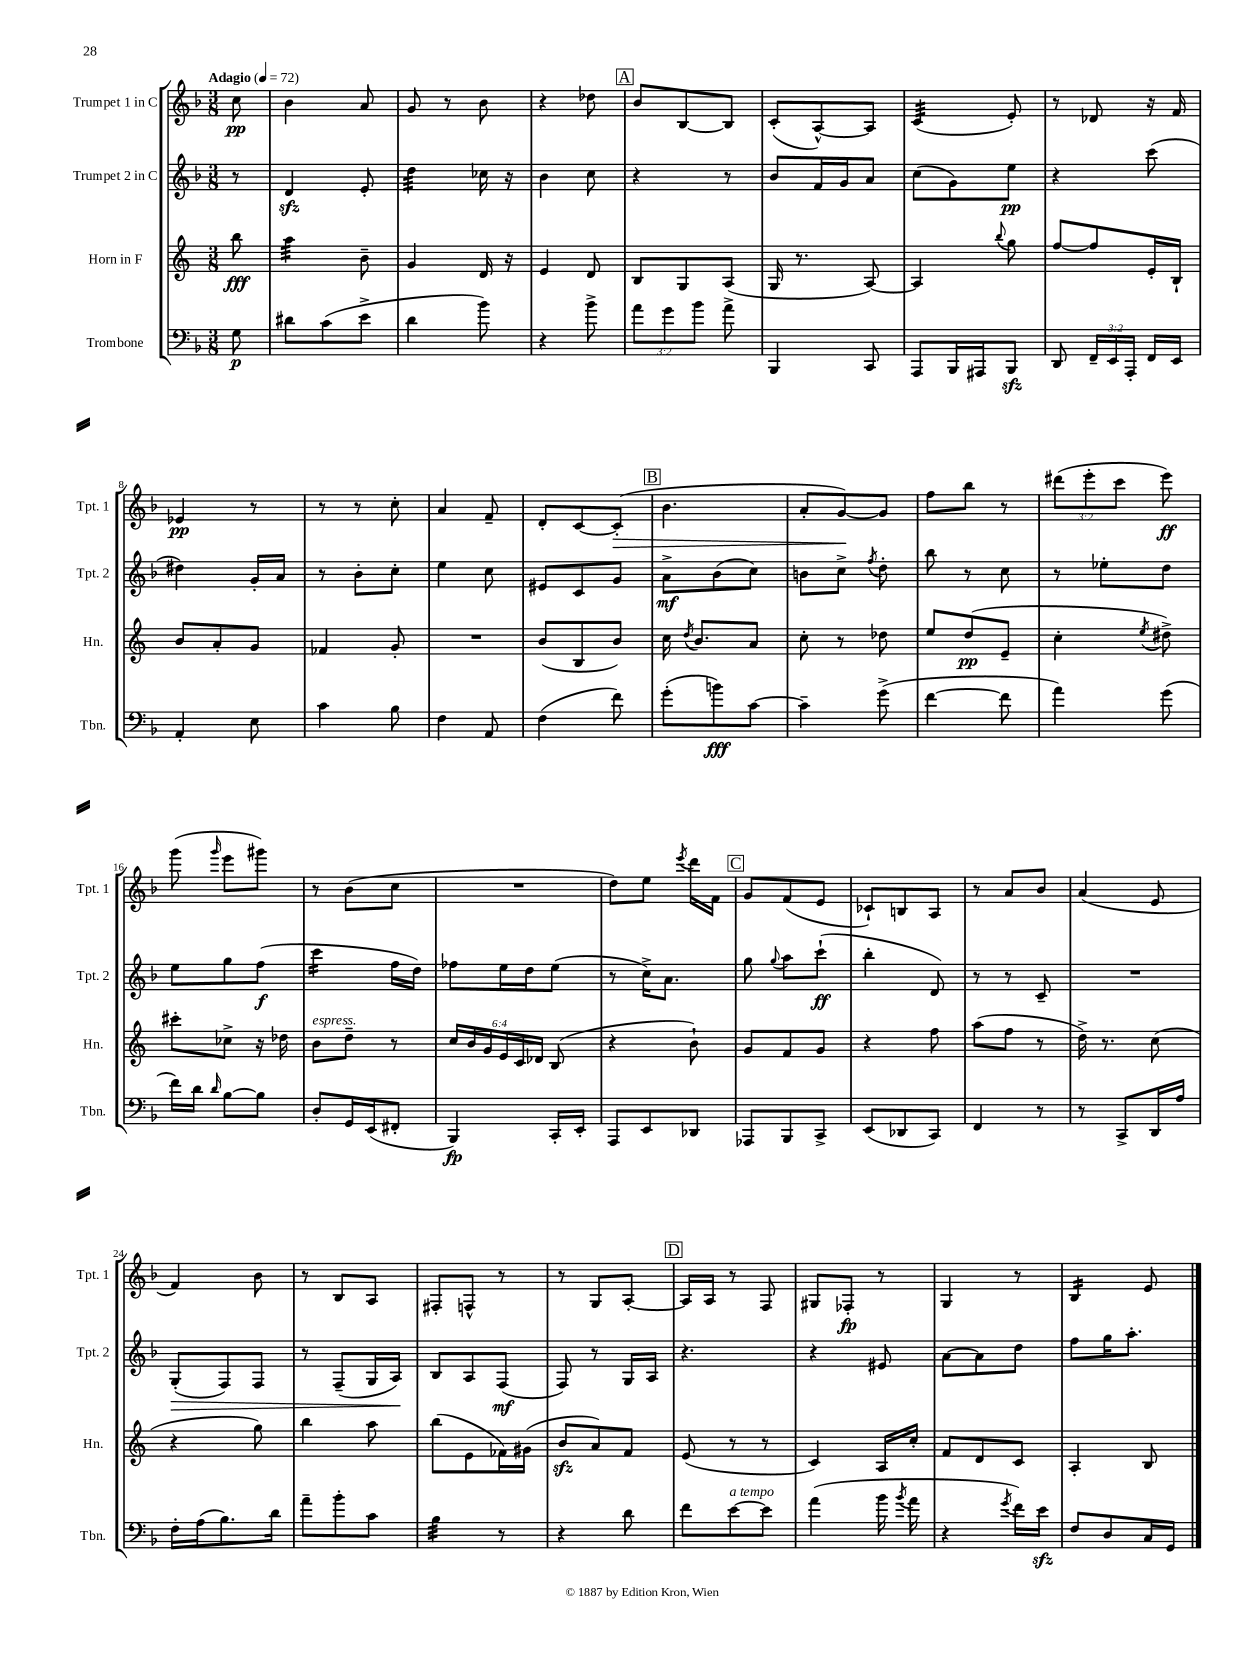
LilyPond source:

<<
\new StaffGroup <<
\new Staff = "s0" \with { instrumentName = "Trumpet 1 in C" shortInstrumentName = "Tpt. 1" } {
    \clef treble \key f \major \numericTimeSignature \time 3/8 \override Staff.TupletNumber.text = #tuplet-number::calc-fraction-text \partial 8 \tempo "Adagio" 4 = 72
    \autoBeamOff c''8\pp |
    bes'4 a'8 |
    g'8 r8 bes'8 |
    r4 des''8 |
    \mark \markup { \box "A" } bes'8[ bes8~ bes8] |
    c'8[-.( a8~-^) a8] |
    c'4:32( e'8-.) |
    r8 des'8 r16 f'16 |
    ees'4\pp r8 |
    r8 r8 c''8-. |
    a'4 f'8-- |
    d'8[-. c'8~ c'8]-.\>( |
    \mark \markup { \box "B" } bes'4. |
    a'8[-. g'8~\!) g'8] |
    f''8[ bes''8] r8 |
    \tuplet 3/2 { dis'''8[( e'''8-. c'''8] } e'''8\ff) |
    g'''8( \grace { g'''16 } e'''8[ gis'''8]) |
    r8 bes'8[( c''8] |
    R4. |
    d''8[) e''8] \acciaccatura { e'''8 } d'''16[ f'16] |
    \mark \markup { \box "C" } g'8[ f'8( e'8] |
    ces'8[-!) b8 a8] |
    r8 a'8[ bes'8] |
    a'4( e'8 |
    f'4) bes'8 |
    r8 bes8[ a8] |
    fis8[-. f8]-^ r8 |
    r8 g8[ a8]~-. |
    \mark \markup { \box "D" } a16[ a16] r8 f8 |
    gis8[ fes8]-.\fp r8 |
    g4 r8 |
    bes4:16 e'8 \bar "|." |
}
\new Staff = "s1" \with { instrumentName = "Trumpet 2 in C" shortInstrumentName = "Tpt. 2" } {
    \clef treble \key f \major \numericTimeSignature \time 3/8 \partial 8
    \autoBeamOff r8 |
    d'4\sfz e'8-. |
    d''4:32 ces''16 r16 |
    bes'4 c''8 |
    \mark \markup { \box "A" } r4 r8 |
    bes'8[ f'16 g'16 a'8] |
    c''8[( g'8) e''8]\pp |
    r4 c'''8( |
    dis''4) g'16[-. a'16] |
    r8 bes'8[-. c''8]-. |
    e''4 c''8 |
    eis'8[ c'8 g'8] |
    \mark \markup { \box "B" } a'8[->\mf bes'8( c''8]) |
    b'8[ c''8]-> \acciaccatura { f''8 } d''8-. |
    bes''8 r8 c''8 |
    r8 ees''8[-. d''8] |
    e''8[ g''8 f''8]\f( |
    c'''4:16 f''16[ d''16]) |
    fes''8[ e''16 d''16 e''8]( |
    r8 c''16[->) a'8.] |
    \mark \markup { \box "C" } g''8 \appoggiatura { g''8 } a''8[ c'''8]-!\ff( |
    bes''4-. d'8) |
    r8 r8 c'8-- |
    R4. |
    g8[-.\>( f8) f8] |
    r8 f8[--( g16 a16]\!) |
    bes8[ a8 f8]\mf( |
    f8) r8 g16[ a16] |
    \mark \markup { \box "D" } r4. |
    r4 eis'8 |
    a'8[~ a'8 d''8] |
    f''8[ g''16 a''8.]-. \bar "|." |
}
\new Staff = "s2" \with { instrumentName = "Horn in F" shortInstrumentName = "Hn." } {
    \clef treble \key c \major \numericTimeSignature \time 3/8 \override Staff.TupletNumber.text = #tuplet-number::calc-fraction-text \partial 8
    \autoBeamOff b''8\fff |
    a''4:32 b'8-- |
    g'4 d'16 r16 |
    e'4 d'8 |
    \mark \markup { \box "A" } b8[ g8 a8]( |
    g16 r8. a8~) |
    a4 \appoggiatura { b''8 } g''8 |
    f''8[~ f''8 e'16-. b16]-! |
    b'8[ a'8-. g'8] |
    fes'4 g'8-. |
    R4. |
    b'8[( b8 b'8]) |
    \mark \markup { \box "B" } c''16 \acciaccatura { d''8 } b'8.[ a'8] |
    c''8-. r8 des''8 |
    e''8[ d''8\pp( e'8]-- |
    c''4-. \acciaccatura { e''8 } dis''8->) |
    cis'''8[-. ces''8]-> r16 des''16 |
    b'8[^\markup { \italic "espress." } d''8]-- r8 |
    \tuplet 6/4 { c''16[ b'16 g'16 e'16 c'16 des'16] } b8( |
    r4 b'8-!) |
    \mark \markup { \box "C" } g'8[ f'8 g'8] |
    r4 f''8 |
    a''8[( f''8] r8 |
    d''16->) r8. c''8( |
    r4 g''8) |
    b''4 a''8 |
    b''8[( e'8 fes'16) gis'16]( |
    b'8[\sfz a'8) f'8] |
    \mark \markup { \box "D" } e'8( r8 r8 |
    c'4) a16[ c''16]-. |
    f'8[ d'8 c'8] |
    a4-. b8 \bar "|." |
}
\new Staff = "s3" \with { instrumentName = "Trombone" shortInstrumentName = "Tbn." } {
    \clef bass \key f \major \numericTimeSignature \time 3/8 \override Staff.TupletNumber.text = #tuplet-number::calc-fraction-text \partial 8
    \autoBeamOff g8\p |
    dis'8[ c'8( e'8]-> |
    d'4 bes'8) |
    r4 bes'8-> |
    \mark \markup { \box "A" } \tuplet 3/2 { a'8[ g'8 bes'8] } a'8-> |
    bes,,4 c,8 |
    a,,8[ bes,,16 ais,,16 bes,,8]\sfz |
    d,8 \tuplet 3/2 { f,16[-- e,16 a,,16]-. } f,16[ e,16] |
    a,4-. e8 |
    c'4 bes8 |
    f4 a,8 |
    f4( f'8) |
    \mark \markup { \box "B" } g'8[-.( b'8\fff) c'8]~ |
    c'4-- g'8->( |
    f'4~ f'8 |
    a'4) g'8( |
    f'16[) d'16] \grace { d'16 } bes8[~ bes8] |
    d8[-. g,16 e,16( fis,8]-. |
    bes,,4\fp) c,16[-. e,16]-. |
    a,,8[ e,8 des,8] |
    \mark \markup { \box "C" } aes,,8[ bes,,8 c,8]-> |
    e,8[( des,8 c,8]) |
    f,4 r8 |
    r8 c,8[-> d,16 a16] |
    f16[-. a16( bes8.) d'16] |
    a'8[-- bes'8-. c'8] |
    bes4:32 r8 |
    r4 d'8 |
    \mark \markup { \box "D" } f'8[ e'8~^\markup { \italic "a tempo" } e'8] |
    a'4( bes'16 \acciaccatura { bes'8 } a'16 |
    r4 \acciaccatura { g'8 } f'16[) e'16]\sfz |
    f8[ d8 c16 g,16] \bar "|." |
}
>>
>>
